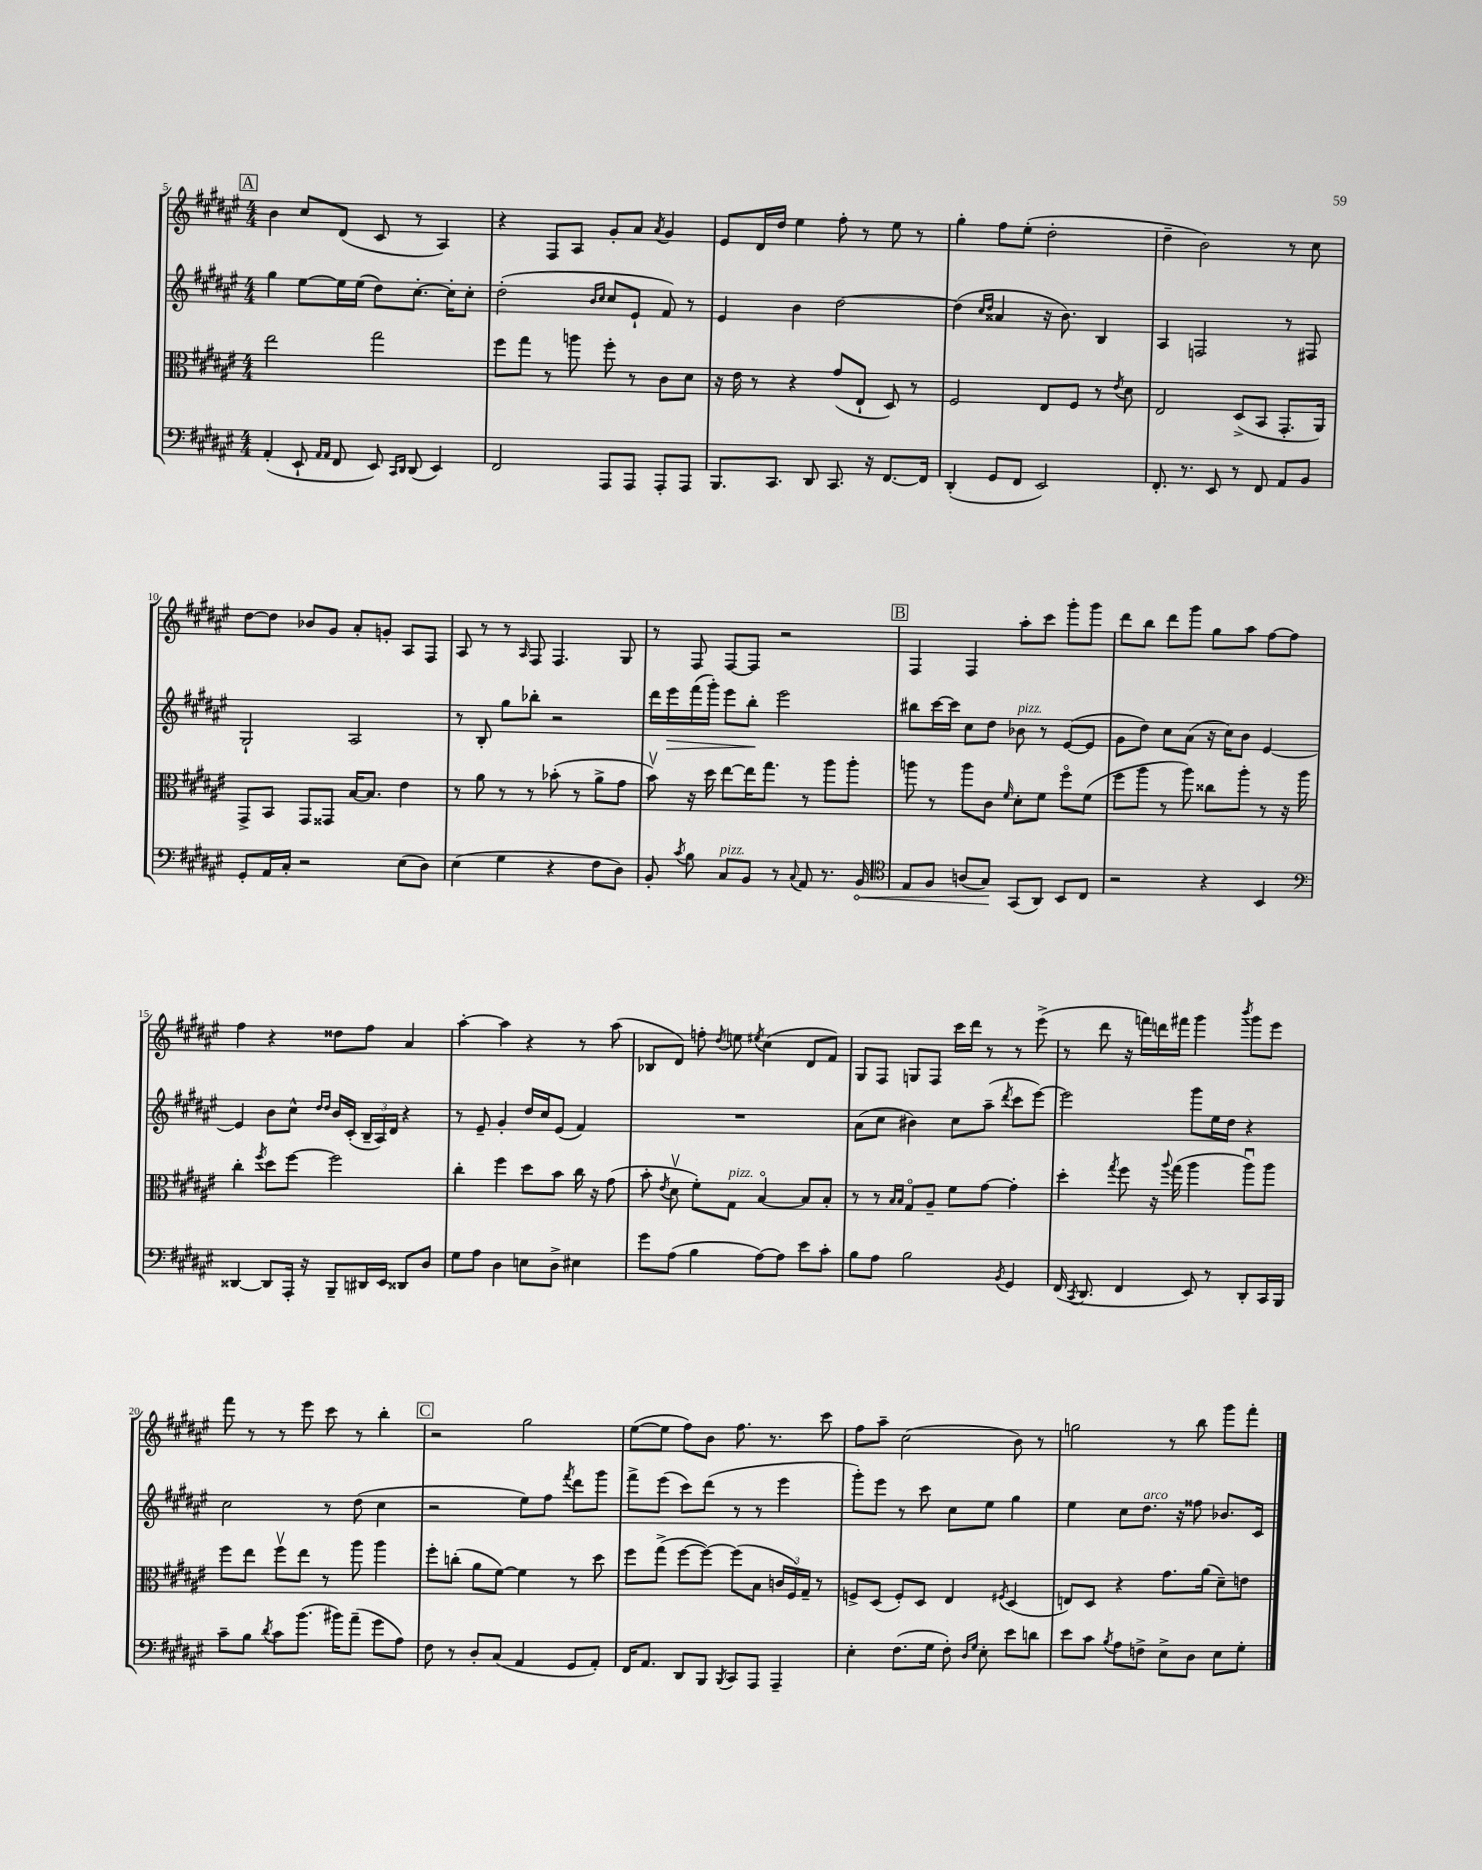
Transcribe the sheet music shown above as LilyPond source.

<<
\new StaffGroup <<
\new Staff = "s0" {
    \clef treble \key fis \major \numericTimeSignature \time 4/4
    \autoBeamOff \mark \markup { \box "A" } b'4 cis''8[ dis'8]( cis'8 r8 ais4) |
    r4 fis8[ ais8] gis'8[-. ais'8] \acciaccatura { ais'8 } gis'4 |
    eis'8[ dis'16 dis''16] eis''4 fis''8-. r8 eis''8 r8 |
    gis''4-. fis''8[ eis''8]-.( dis''2-. |
    dis''4-- b'2) r8 cis''8 |
    dis''8[~ dis''8] bes'8[ gis'8] ais'8[-. g'8]-. ais8[ fis8] |
    ais8 r8 r8 \grace { ais16 } fis8 fis4. gis8 |
    r8 fis8 fis8[~ fis8] r2 |
    \mark \markup { \box "B" } fis4 fis4 ais''8[-. cis'''8] gis'''8[-. gis'''8] |
    dis'''8[ b''8] dis'''8[ gis'''8] gis''8[ ais''8] fis''8[~ fis''8] |
    fis''4 r4 disis''8[ fis''8] ais'4 |
    ais''4~-. ais''4 r4 r8 ais''8( |
    bes8[ dis'8]) f''8-. \acciaccatura { dis''8 } e''8 \acciaccatura { eis''8 } cis''4( dis'8[ fis'8]) |
    gis8[ fis8] g8[ fis8] cis'''16[ dis'''16] r8 r8 eis'''8->( |
    r8 dis'''8 r16 f'''16[) d'''16 fis'''16] gis'''4 \acciaccatura { b'''8 } gis'''8[ eis'''8] |
    fis'''8 r8 r8 eis'''8 cis'''8 r8 b''4-. |
    \mark \markup { \box "C" } r2 gis''2 |
    eis''8[~( eis''8] fis''8[) b'8] fis''8. r8. cis'''8 |
    fis''8[ ais''8]-- cis''2( b'8) r8 |
    g''2 r8 b''8 gis'''8[ fis'''8]-. \bar "|." |
}
\new Staff = "s1" {
    \clef treble \key fis \major \numericTimeSignature \time 4/4
    \autoBeamOff \mark \markup { \box "A" } gis''4 eis''8[~ eis''16 eis''16]( dis''8[) cis''8.]~-. cis''16[-. cis''8]-. |
    dis''2-.( \grace { b'16[ cis''16] } cis''8[ eis'8]-! fis'8) r8 |
    eis'4 b'4 dis''2~ |
    dis''4( \grace { cis''16[ dis''16] } aisis'4 r16 b'8.) b4 |
    ais4 f2 r8 fis8 |
    gis2-! ais2 |
    r8 b8-. gis''8[ bes''8]-. r2 |
    dis'''16[ eis'''16\> fis'''16( gis'''16]-.) eis'''8[ b''8]-.\! eis'''2 |
    \mark \markup { \box "B" } bis''8[ cis'''16~ cis'''16] cis''8[ dis''8] bes'8^\markup { \italic "pizz." } r8 eis'8[~( eis'8] |
    gis'8[ dis''8]) cis''8[ ais'8]( r16 cis''16[) b'8] eis'4~ |
    eis'4 b'8[ cis''8]-^ \grace { dis''16[ dis''16] } b'16[ cis'16]-.( \tuplet 3/2 { b16[-- ais16) dis'16] } r4 |
    r8 eis'8-- gis'4-. dis''16[ cis''16 eis'8]( fis'4) |
    R1 |
    ais'8[( cis''8] bis'4) cis''8[ ais''8]--( \acciaccatura { dis'''8 } cis'''8[ eis'''8]~) |
    eis'''2 gis'''8[ eis''16 dis''16] r4 |
    cis''2 r8 dis''8( cis''4 |
    \mark \markup { \box "C" } r2 eis''8[) fis''8] \acciaccatura { fis'''8 } dis'''8[ gis'''8] |
    fis'''8[-> eis'''8]( cis'''8[) dis'''8]( r8 r8 eis'''4 |
    gis'''8[-.) eis'''8] r8 cis'''8 cis''8[ eis''8] gis''4 |
    eis''4 cis''8[ dis''8.]^\markup { \italic "arco" } r16 fisis''8 bes'8.[ cis'16] \bar "|." |
}
\new Staff = "s2" {
    \clef alto \key fis \major \numericTimeSignature \time 4/4
    \autoBeamOff \mark \markup { \box "A" } eis''2 gis''2 |
    fis''8[ gis''8] r8 a''8 fis''8-. r8 cis'8[ dis'8] |
    r16 eis'16 r8 r4 gis'8[( eis8]-! dis8) r8 |
    fis2 eis8[ fis8] r8 \acciaccatura { eis'8 } dis'8 |
    eis2 dis8[->( b,8] gis,8.[-. ais,16]) |
    gis,8[-> b,8] gis,8[ gisis,8] b16[~ b8.] eis'4 |
    r8 ais'8 r8 r8 bes'8-.( r8 ais'8[-> gis'8] |
    b'8\upbow) r16 dis''16 eis''8[~ eis''16 gis''8.] r8 ais''8[ ais''8]-. |
    \mark \markup { \box "B" } a''8 r8 a''8[ cis'8] \grace { fis'16 } dis'8[-. fis'8] fis''8[\flageolet fis'8]( |
    fis''8[ ais''8] r8 ais''8) cisis''8[ ais''8]-. r8 r16 ais''16 |
    cis''4-. \acciaccatura { fis''8 } dis''8[ fis''8]~ fis''2 |
    cis''4-. fis''4 dis''8[ b'8] cis''16 r16 gis'8( |
    b'8-. \acciaccatura { eis'8 } dis'8\upbow fis'8[-.) gis8]^\markup { \italic "pizz." } b4~\flageolet b8[ b8]-. |
    r8 r8 \grace { b16[ b16] } gis8[\flageolet ais8]-- fis'8[ gis'8]~ gis'4-. |
    dis''4-. \acciaccatura { gis''8 } fis''8 r16 \appoggiatura { ais''8 } gis''16( ais''4 ais''8[\downbow) ais''8] |
    fis''8[ eis''8] fis''8[\upbow eis''8] r8 ais''8 ais''4 |
    \mark \markup { \box "C" } fis''8[-. c''8]-.( ais'8[ fis'8]~) fis'4 r8 dis''8 |
    fis''8[ gis''8]->( fis''8[~ fis''8]~) fis''8[( b8] \tuplet 3/2 { c'16[ fis16) gis16]-- } r8 |
    f8[-> dis8]( f8[-.) dis8] eis4 \acciaccatura { fis8 } dis4( |
    e8[) dis8] r4 gis'8.[ ais'16]( dis'8[--) e'8] \bar "|." |
}
\new Staff = "s3" {
    \clef bass \key fis \major \numericTimeSignature \time 4/4
    \autoBeamOff \mark \markup { \box "A" } ais,4-.( eis,8-! \grace { ais,16[ ais,16] } fis,8 eis,8) \grace { cis,16[ dis,16] } dis,8( eis,4) |
    fis,2 ais,,8[ ais,,8] ais,,8[-. ais,,8] |
    b,,8.[ cis,8.] dis,8 cis,8. r16 fis,8.[~ fis,16] |
    dis,4-.( gis,8[ fis,8] eis,2) |
    fis,8.-. r8. eis,8 r8 fis,8 ais,8[ b,8] |
    gis,8[-. ais,16 cis16]-. r2 eis8[( dis8]) |
    eis4( gis4 r4 fis8[ dis8]) |
    b,8-. \acciaccatura { cis'8 } b8 cis8[^\markup { \italic "pizz." } b,8] r8 \appoggiatura { cis8 } ais,8 r8. \once \override Hairpin.circled-tip = ##t b,16\< |
    \mark \markup { \box "B" } \clef tenor eis8[ fis8] a8[( gis8]\!) gis,8[( ais,8]) b,8[ cis8] |
    r2 r4 b,4 |
    \clef bass disis,4~ disis,8[ ais,,16]-. r16 b,,8[-- dis,16 eis,16] disis,8[ dis8] |
    gis8[ ais8] dis4 e8[ dis8]-> eis4 |
    gis'8[ ais8]( b4 ais8[~) ais8] eis'8[ cis'8]-. |
    b8[ ais8] b2 \acciaccatura { b,8 } gis,4 |
    fis,16( \acciaccatura { cis,8 } dis,8. fis,4 eis,8) r8 dis,8[-. cis,16 b,,16] |
    cis'8[-- b8] \acciaccatura { dis'8 } cis'8[ b'8.]( bis'16[) ais'8]--( gis'8[ ais8]) |
    \mark \markup { \box "C" } fis8 r8 dis8[-. cis8]( ais,4 gis,8[ ais,8]-.) |
    fis,16[ ais,8.] dis,8[ b,,8] \acciaccatura { b,,8 } cis,8[ ais,,8] ais,,4-- |
    eis4-. fis8.[( gis16] fis8-.) \grace { dis16[ gis16] } eis8-. eis'8[ d'8] |
    eis'8[ cis'8] \acciaccatura { b8 } ais8[ f8]-> eis8[-> dis8] eis8[ gis8]-. \bar "|." |
}
>>
>>
\layout { \context { \Score currentBarNumber = #5 } }
